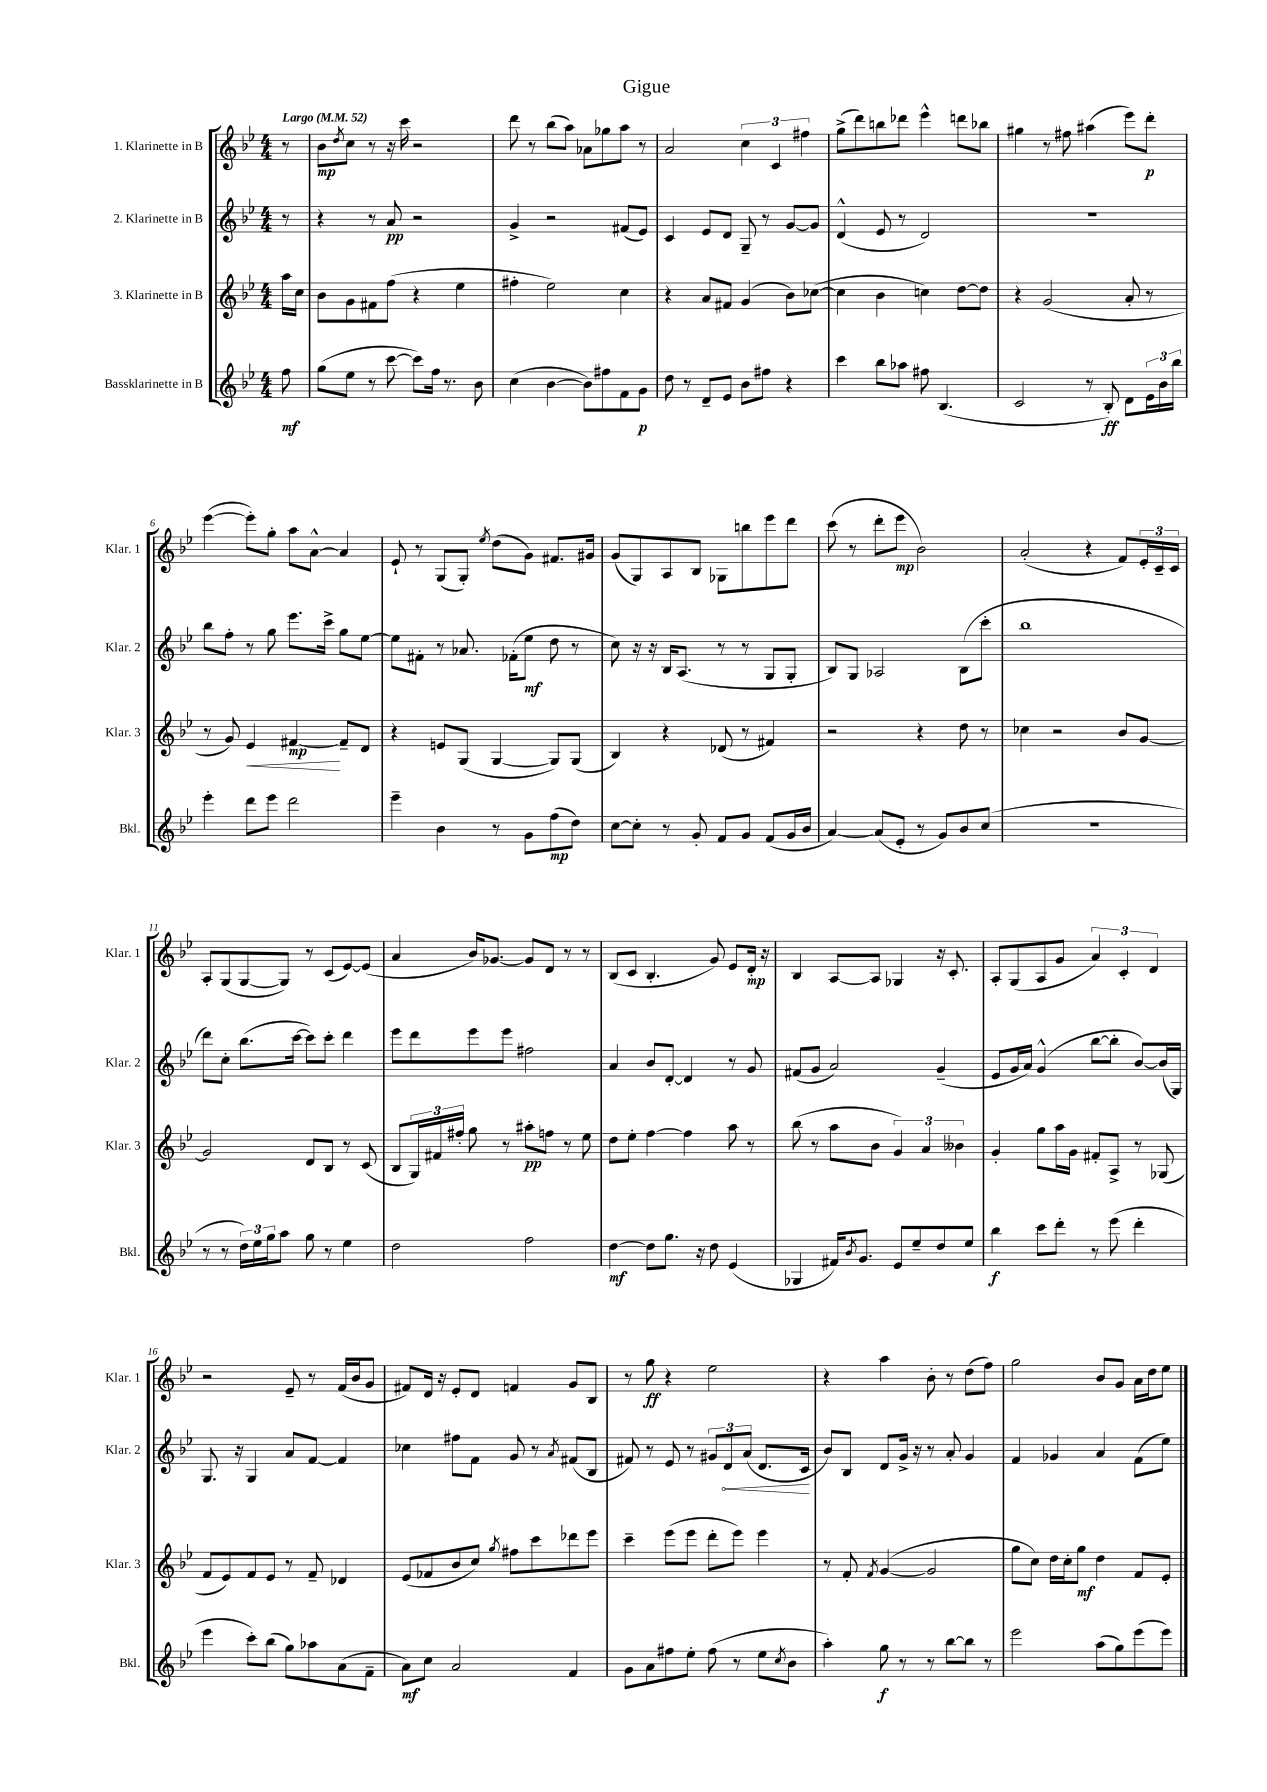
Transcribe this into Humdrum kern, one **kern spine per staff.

**kern	**dynam	**kern	**dynam	**kern	**dynam	**kern	**dynam
*part4	*part4	*part3	*part3	*part2	*part2	*part1	*part1
*staff4	*staff4	*staff3	*staff3	*staff2	*staff2	*staff1	*staff1
*I"Bassklarinette in B	*	*I"3. Klarinette in B	*	*I"2. Klarinette in B	*	*I"1. Klarinette in B	*
*I'Bkl.	*	*I'Klar. 3	*	*I'Klar. 2	*	*I'Klar. 1	*
*clefG2	*	*clefG2	*	*clefG2	*	*clefG2	*
*k[b-e-]	*	*k[b-e-]	*	*k[b-e-]	*	*k[b-e-]	*
*M4/4	*	*M4/4	*	*M4/4	*	*M4/4	*
*MM52	*	*MM52	*	*MM52	*	*MM52	*
=	=	=	=	=	=	=	=
!	!	!	!	!	!	!LO:TX:a:B:t=Largo	!
8ff\	mf	16aa\LL	.	8r	.	8r	.
.	.	16cc\JJ	.	.	.	.	.
=1	=1	=1	=1	=1	=1	=1	=1
(8gg\L	.	8b-\L	.	4r	.	8b-\L	mp
.	.	.	.	.	.	8qdd/	.
8ee-\J	.	8g\	.	.	.	8cc\J	.
8r	.	8f#X\	.	8r	.	8r	.
[8ccc\	.	(8ff\J	.	8a/	pp	16r	.
.	.	.	.	.	.	16ccc\	.
8ccc\L])	.	4r	.	2r	.	2r	.
16ff\Jk	.	.	.	.	.	.	.
8.r	.	.	.	.	.	.	.
.	.	4ee-\	.	.	.	.	.
8b-\	.	.	.	.	.	.	.
=2	=2	=2	=2	=2	=2	=2	=2
(4cc\	.	4ff#X'\	.	4g^/	.	8ddd\	.
.	.	.	.	.	.	8r	.
[4b-\	.	2ee-\)	.	2r	.	(8bb-\L	.
.	.	.	.	.	.	8aa\J)	.
8b-\L])	.	.	.	.	.	8a-X\L	.
8ff#X\	.	.	.	.	.	8gg-X\	.
8f\	.	4cc\	.	(8f#X/L	.	8aa\J	.
8g\J	p	.	.	8e-/J)	.	8r	.
=3	=3	=3	=3	=3	=3	=3	=3
8dd\	.	4r	.	4c/	.	2a/	.
8r	.	.	.	.	.	.	.
8d~/L	.	8a/L	.	8e-/L	.	.	.
8e-/J	.	8f#X/J	.	8d/J	.	.	.
8b-\L	.	(4g/	.	8G~/	.	6cc\	.
8ff#X\J	.	.	.	8r	.	.	.
.	.	.	.	.	.	6c/	.
4r	.	8b-\L)	.	[8g/L	.	.	.
.	.	.	.	.	.	6ff#X\	.
.	.	([8cc-X\J	.	8g/J]	.	.	.
=4	=4	=4	=4	=4	=4	=4	=4
4ccc\	.	4cc-\]	.	(4d^^/	.	(8gg^\L	.
.	.	.	.	.	.	8ddd\)	.
8bb-\L	.	4b-\	.	8e-/	.	8bbn\	.
8aa-X\J	.	.	.	8r	.	8ddd-X\J	.
8ff#X\	.	4ccn\)	.	2d/)	.	4eee-^^\	.
(4.B-/	.	.	.	.	.	.	.
.	.	[8dd\L	.	.	.	8dddn\L	.
.	.	8dd\J]	.	.	.	8bb-X\J	.
=5	=5	=5	=5	=5	=5	=5	=5
2c/	.	4r	.	1r	.	4gg#X\	.
.	.	(2g/	.	.	.	8r	.
.	.	.	.	.	.	8ff#X\	.
8r	.	.	.	.	.	(4aa#X\	.
8B-'/)	ff	.	.	.	.	.	.
8d\L	.	8a'/	.	.	.	8eee-\L)	.
24e-\L	.	8r	.	.	.	8ddd'\J	p
24b-\	.	.	.	.	.	.	.
24bb-\JJ	.	.	.	.	.	.	.
!!LO:LB:g=z
=6	=6	=6	=6	=6	=6	=6	=6
4eee-'\	.	8r	.	8bb-\L	.	([4eee-\	.
.	.	8g/)	.	8ff'\J	.	.	.
!	!	!	!LO:HP:b	!	!	!	!
8ddd\L	.	4e-/	<	8r	.	8eee-'\L])	.
8eee-\J	.	.	.	8gg\	.	8gg'\J	.
2ddd\	.	[4f#X/	mp	8.eee-\L	.	8aa\L	.
.	.	.	.	.	.	[8a^^\J	.
.	.	.	.	16ccc^\Jk	.	.	.
.	.	8f#~/L]	[	8gg\L	.	4a/]	.
.	.	8d/J	.	[8ee-\J	.	.	.
=7	=7	=7	=7	=7	=7	=7	=7
4eee-~\	.	4r	.	8ee-\L]	.	8e-`/	.
.	.	.	.	8f#X'\J	.	8r	.
4b-\	.	8en/L	.	8r	.	(8G/L	.
.	.	(8G/J	.	8.a-X/	.	8G'/J)	.
.	.	.	.	.	.	8qee-/	.
8r	.	[4G/	.	.	.	(8dd\L	.
.	.	.	.	(16f-X'\KL	.	.	.
8g\L	.	.	.	8ee-\J	mf	8g\J)	.
(8ff\	mp	8G/L])	.	8dd\	.	8.f#X/L	.
8dd\J)	.	(8G/J	.	8r	.	.	.
.	.	.	.	.	.	16g#X/Jk	.
=8	=8	=8	=8	=8	=8	=8	=8
[8cc\L	.	4B-/)	.	8cc\)	.	(8g/L	.
8cc'\J]	.	.	.	16r	.	8G/)	.
.	.	.	.	16r	.	.	.
8r	.	4r	.	16B-/KL	.	8A/	.
.	.	.	.	(8.A/J	.	.	.
8g'/	.	.	.	.	.	8B-/J	.
8f/L	.	(8d-X/	.	8r	.	8G-X\L	.
8g/J	.	8r	.	8r	.	8bbn\	.
(8f/L	.	4f#X/)	.	8G/L	.	8eee-\	.
16g/L	.	.	.	8G'/J	.	8ddd\J	.
16b-/JJ	.	.	.	.	.	.	.
=9	=9	=9	=9	=9	=9	=9	=9
[4a/)	.	2r	.	8B-/L)	.	(8ccc\	.
.	.	.	.	8G/J	.	8r	.
(8a/L]	.	.	.	2A-X/	.	8ddd'\L	.
8e-'/J	.	.	.	.	.	8eee-\J	mp
8r	.	4r	.	.	.	2b-\)	.
8g/L)	.	.	.	.	.	.	.
8b-/	.	8dd\	.	(8B-\L	.	.	.
(8cc/J	.	8r	.	8ccc'\J	.	.	.
=10	=10	=10	=10	=10	=10	=10	=10
1r	.	4cc-X\	.	1bb-	.	(2a'/	.
.	.	2r	.	.	.	.	.
.	.	.	.	.	.	4r	.
.	.	8b-/L	.	.	.	8f/L)	.
.	.	[8g/J	.	.	.	24e-'/L	.
.	.	.	.	.	.	24c~/	.
.	.	.	.	.	.	24c/JJ	.
!!LO:LB:g=z
=11	=11	=11	=11	=11	=11	=11	=11
8r	.	2g/]	.	8ddd\L)	.	8A'/L	.
8r	.	.	.	8cc'\J	.	(8G/	.
24dd\LL)	.	.	.	(8.bb-\L	.	[8G/	.
24ee-\	.	.	.	.	.	.	.
24gg\J	.	.	.	.	.	.	.
8aa\J	.	.	.	.	.	8G/J])	.
.	.	.	.	[16ccc\Jk	.	.	.
8gg\	.	8d/L	.	8ccc\L])	.	8r	.
8r	.	8B-/J	.	8ccc'\J	.	(8c/L	.
4ee-\	.	8r	.	4ddd\	.	[8e-/)	.
.	.	(8c/	.	.	.	(8e-/J]	.
=12	=12	=12	=12	=12	=12	=12	=12
2dd\	.	8B-/L	.	8eee-\L	.	4a/	.
.	.	24G/L)	.	8ddd\	.	.	.
.	.	24f#X/	.	.	.	.	.
.	.	24ff#X'/JJ	.	.	.	.	.
.	.	8gg\	.	8eee-\	.	16b-/KL)	.
.	.	.	.	.	.	[8.g-X/J	.
.	.	8r	.	8eee-\J	.	.	.
2ff\	.	8aa#X'\L	pp	2ff#X\	.	8g-/L]	.
.	.	8ffn\J	.	.	.	8d/J	.
.	.	8r	.	.	.	8r	.
.	.	8ee-\	.	.	.	8r	.
=13	=13	=13	=13	=13	=13	=13	=13
[4dd\	mf	8dd\L	.	4a/	.	(8B-/L	.
.	.	8ee-'\J	.	.	.	8c/J	.
8dd\L]	.	[4ff\	.	8b-/L	.	4.B-'/	.
8.gg\J	.	.	.	[8d'/J	.	.	.
.	.	4ff\]	.	4d/]	.	.	.
16r	.	.	.	.	.	.	.
8dd\	.	.	.	.	.	8g/)	.
(4e-/	.	8aa\	.	8r	.	8e-/L	.
.	.	8r	.	8g/	.	16d'/Jk	mp
.	.	.	.	.	.	16r	.
=14	=14	=14	=14	=14	=14	=14	=14
4G-X/	.	(8bb-\	.	(8f#X/L	.	4B-/	.
.	.	8r	.	8g/J	.	.	.
16f#X/KL)	.	8aa\L	.	2a/)	.	[8A/L	.
8qb-/	.	.	.	.	.	.	.
8.g/J	.	.	.	.	.	.	.
.	.	8b-\J	.	.	.	8A/J]	.
8e-/L	.	6g/)	.	.	.	4G-X/	.
8ee-~/	.	.	.	.	.	.	.
.	.	6a/	.	.	.	.	.
8dd/	.	.	.	(4g~/	.	16r	.
.	.	.	.	.	.	8.c'/	.
.	.	6b--X\	.	.	.	.	.
8ee-/J	.	.	.	.	.	.	.
=15	=15	=15	=15	=15	=15	=15	=15
4bb-\	f	4g'/	.	8e-/L	.	8A'/L	.
.	.	.	.	16g/L	.	(8G/	.
.	.	.	.	16a/JJ)	.	.	.
8ccc\L	.	8gg\L	.	(4g^^/	.	8A/	.
8ddd'\J	.	16aa\L	.	.	.	8g/J	.
.	.	16g\JJ	.	.	.	.	.
8r	.	8f#X'/L	.	[8bb-\L	.	6a/)	.
(8eee-\	.	8A^/J	.	8bb-'\J]	.	.	.
.	.	.	.	.	.	6c'/	.
4ddd'\	.	8r	.	[8b-/L)	.	.	.
.	.	.	.	.	.	6d/	.
.	.	(8G-X/	.	(16b-/L]	.	.	.
.	.	.	.	16G/JJ)	.	.	.
!!LO:LB:g=z
=16	=16	=16	=16	=16	=16	=16	=16
4eee-\	.	8f/L	.	8.G/	.	2r	.
.	.	8e-/)	.	.	.	.	.
.	.	.	.	16r	.	.	.
8ccc'\L)	.	8f/	.	4G/	.	.	.
(8bb-\J	.	8e-/J	.	.	.	.	.
8gg\L)	.	8r	.	8a/L	.	8e-~/	.
8aa-X\	.	8f~/	.	[8f/J	.	8r	.
(8a\	.	4d-X/	.	4f/]	.	(16f/LL	.
.	.	.	.	.	.	16b-/J	.
8f~\J	.	.	.	.	.	8g/J	.
=17	=17	=17	=17	=17	=17	=17	=17
8a\L)	mf	(8e-/L	.	4cc-X\	.	8f#X/L)	.
8cc\J	.	8f-X/	.	.	.	16d/Jk	.
.	.	.	.	.	.	16r	.
2a/	.	8b-/	.	8ff#X\L	.	8e-'/L	.
.	.	8cc/J)	.	8f\J	.	8d/J	.
.	.	8qgg/	.	.	.	.	.
.	.	8ff#X\L	.	8g/	.	4fn/	.
.	.	8ccc\	.	8r	.	.	.
.	.	.	.	8qa/	.	.	.
4f/	.	8ddd-X\	.	(8f#X/L	.	8g/L	.
.	.	8eee-\J	.	8B-/J	.	8B-/J	.
=18	=18	=18	=18	=18	=18	=18	=18
8g\L	.	4ccc~\	.	8f#X/)	.	8r	.
8a\	.	.	.	8r	.	8gg\	ff
8ff#X\	.	(8eee-\L	.	8e-/	.	4r	.
8ee-'\J	.	8eee-\J	.	8r	.	.	.
(8ff#\	.	8ddd'\L	.	12g#X/L	.	2ee-\	.
!	!	!	!	!	!LO:HP:b	!	!
.	.	.	.	12d/	<	.	.
8r	.	8eee-\J)	.	.	.	.	.
.	.	.	.	(12a/J	.	.	.
8ee-\L	.	4eee-\	.	8.d/L	.	.	.
8qcc/	.	.	.	.	.	.	.
8b-\J	.	.	.	.	.	.	.
.	.	.	.	16c/Jk	.	.	.
.	.	.	.	.	[	.	.
=19	=19	=19	=19	=19	=19	=19	=19
4aa'\)	.	8r	.	8b-/L)	.	4r	.
.	.	8f'/	.	8B-/J	.	.	.
.	.	8qf/	.	.	.	.	.
8gg\	f	([4g/	.	8d/L	.	4aa\	.
8r	.	.	.	16g^/Jk	.	.	.
.	.	.	.	16r	.	.	.
8r	.	2g/]	.	8r	.	8b-'\	.
[8bb-\L	.	.	.	8a'/	.	8r	.
8bb-\J]	.	.	.	4g/	.	(8dd\L	.
8r	.	.	.	.	.	8ff\J)	.
=20	=20	=20	=20	=20	=20	=20	=20
2eee-\	.	8gg\L	.	4f/	.	2gg\	.
.	.	8cc\J)	.	.	.	.	.
.	.	16dd\LL	.	4g-X/	.	.	.
.	.	16cc'\J	.	.	.	.	.
.	.	8gg\J	mf	.	.	.	.
(8aa\L	.	4dd\	.	4a/	.	8b-/L	.
8gg\)	.	.	.	.	.	8g/J	.
(8eee-\	.	8f/L	.	(8f\L	.	16a\LL	.
.	.	.	.	.	.	16dd\J	.
8eee-\J)	.	8e-'/J	.	8ee-\J)	.	8ee-\J	.
==	==	==	==	==	==	==	==
*-	*-	*-	*-	*-	*-	*-	*-
